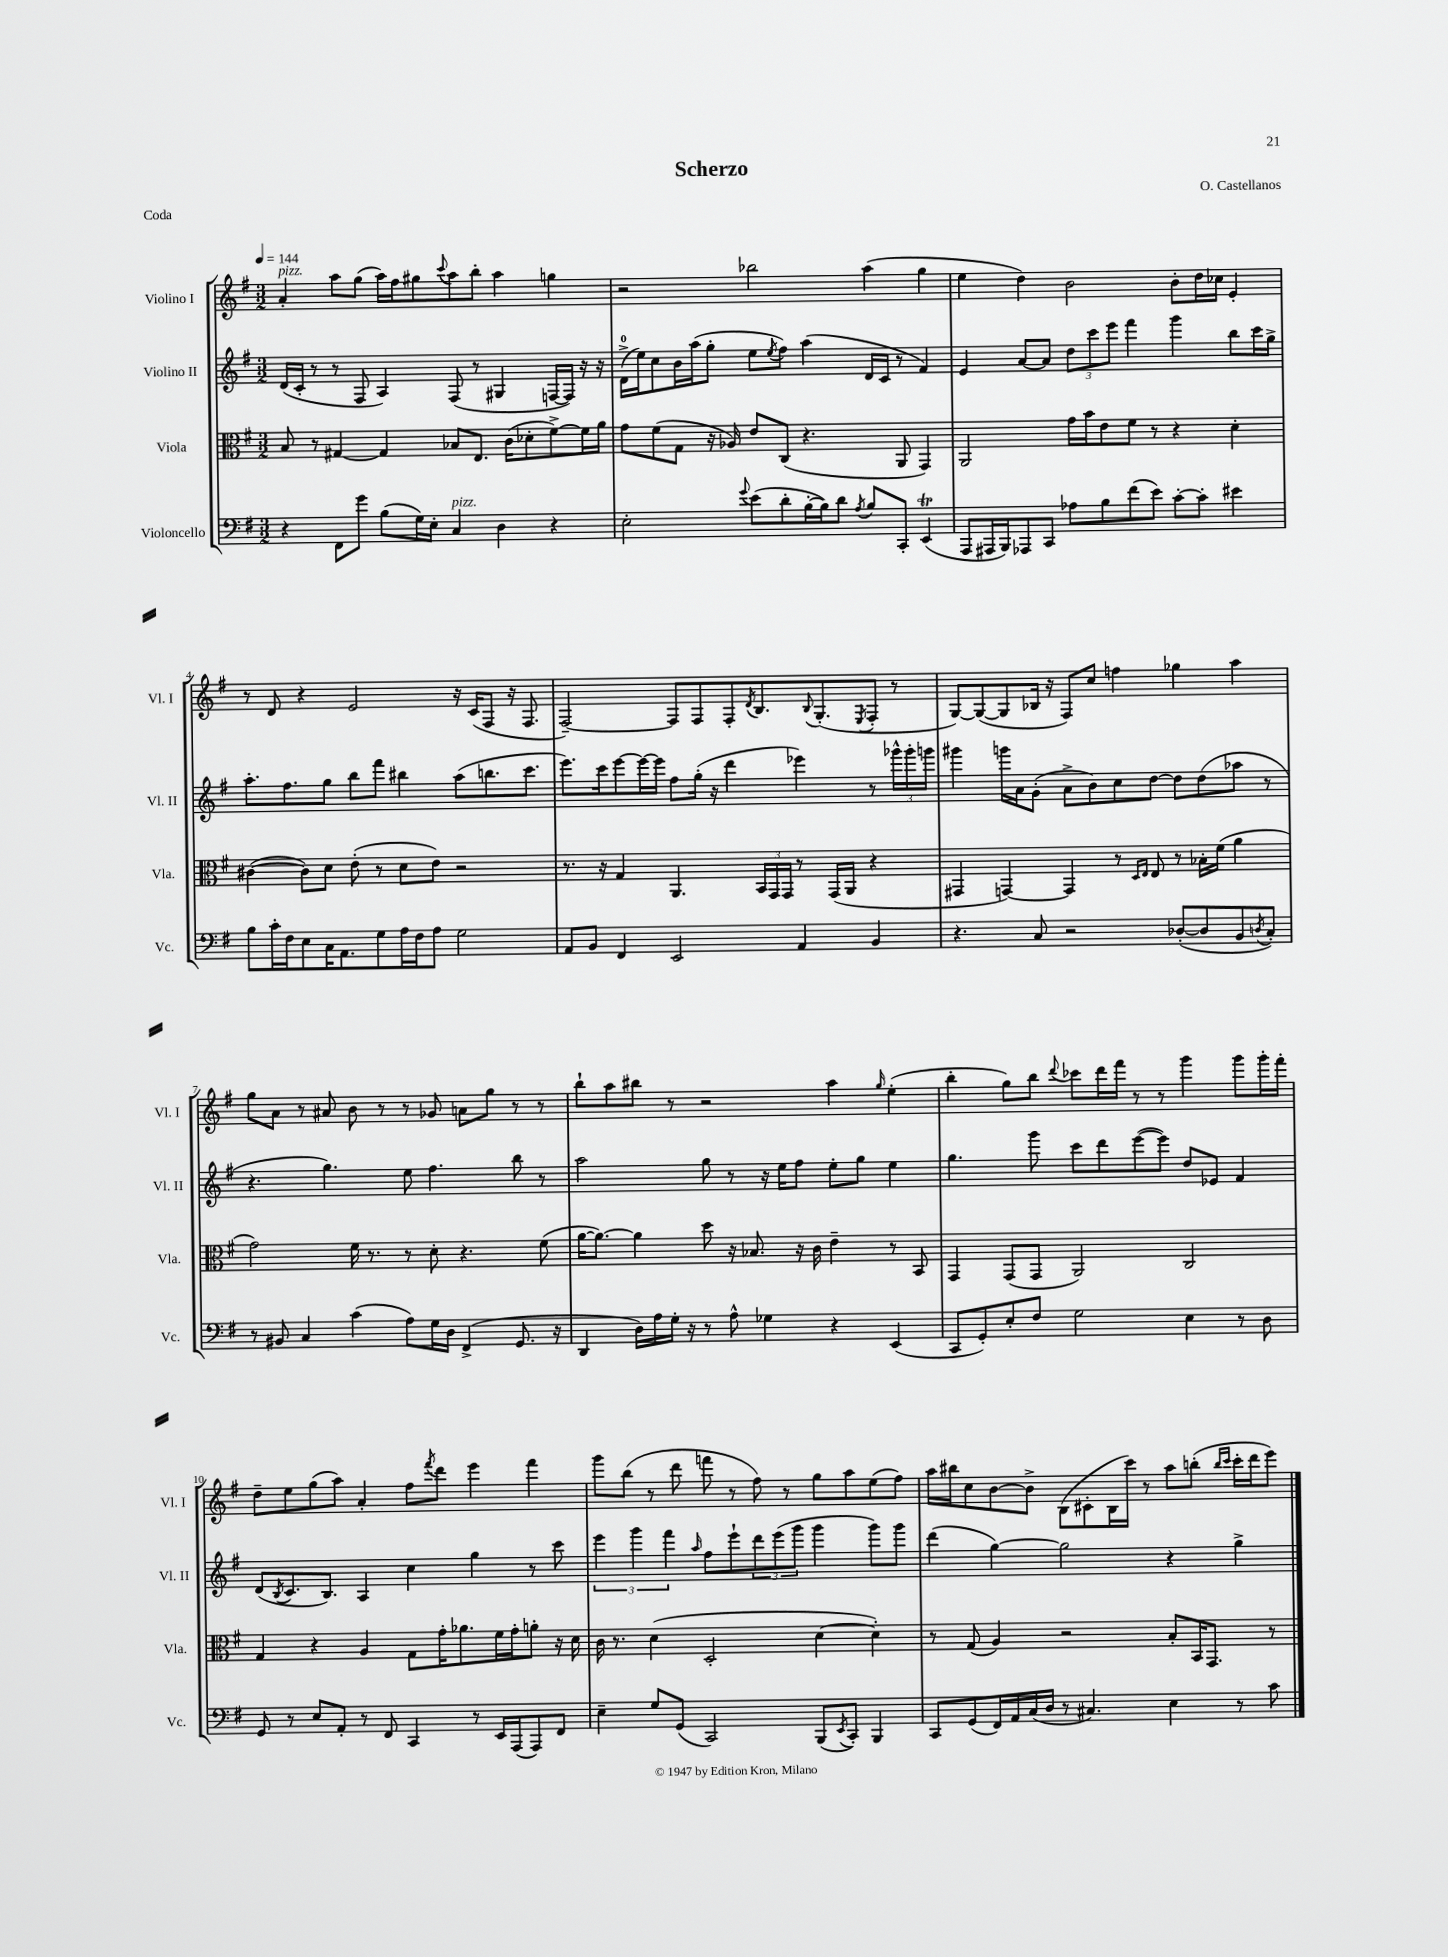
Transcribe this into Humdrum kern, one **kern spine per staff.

**kern	**kern	**kern	**kern
*part4	*part3	*part2	*part1
*staff4	*staff3	*staff2	*staff1
*I"Violoncello	*I"Viola	*I"Violino II	*I"Violino I
*I'Vc.	*I'Vla.	*I'Vl. II	*I'Vl. I
*clefF4	*clefC3	*clefG2	*clefG2
*k[f#]	*k[f#]	*k[f#]	*k[f#]
*M3/2	*M3/2	*M3/2	*M3/2
*MM144	*MM144	*MM144	*MM144
=1	=1	=1	=1
!	!	!	!LO:TX:a:i:t=pizz.
4r	8B/	(16d/LL	4a'/
.	.	16c'/JJ	.
.	8r	8r	.
8FF#\L	[4G#X/	8r	8aa\L
8g\J	.	8F#/	(8gg\J
(8B\L	4G#/]	4A/)	16aa\LL)
.	.	.	16ff#\J
16G\L)	.	.	8gg#X\
16E'\JJ	.	.	.
.	.	.	8qqccc/
!LO:TX:a:i:t=pizz.	!	!	!
4C/	8B-X/L	(8F#/	8aa\
.	8.E/J	8r	8bb'\J
4D\	.	4G#X/	4aa\
.	(16c\KL	.	.
.	8d-X'\	.	.
4r	[8f#^\)	[16Fn/LL	4ggn\
.	.	16F/JJ])	.
.	16f#\L]	16r	.
.	16a\JJ	16r	.
=2	=2	=2	=2
2E'\	8g\L	(16d^\LL	2r
.	.	16ee\J)	.
.	(8f#\	8cc\	.
.	8G\J	16b\L	.
.	.	(16aa\J	.
.	16r	8gg'\J	.
.	16A-X/)	.	.
8qqg/	.	.	.
(8e\L	8e/L	8ee\L	2bb-X\
.	.	8qee/	.
8d'\	(8C/J	8ff#\J)	.
[16B'\L	4.r	(4aa\	.
16B\J])	.	.	.
8d\J	.	.	.
8qA/	.	.	.
8B/L	.	16d/LL	(4aa\
.	.	16c/JJ	.
8CC'/J	8AA/	8r	.
(4EET/	4GG/)	4f#/)	4gg\
=3	=3	=3	=3
8AAA/L	2AA/	4e/	4ee\
16AAA#X/L	.	.	.
16BBB/J)	.	.	.
8AAA-X/	.	[8a/L	4dd\)
8CC/J	.	8a/J]	.
8A-X\L	16g\LL	12dd\L	2b\
.	16b\J	.	.
.	.	12ccc\	.
8B\	8e\	.	.
.	.	12eee\J	.
(8f#\	8f#\J	4fff#\	.
8e\J)	8r	.	.
[8c'\L	4r	4ggg\	8b'\L
8c'\J]	.	.	16dd\L
.	.	.	16cc-X\JJ
4e#X\	4d'\	8bb\L	4e'/
.	.	16ccc\L	.
.	.	16gg^\JJ	.
!!LO:LB:g=z
=4	=4	=4	=4
8B\L	([4c#X\	8.aa'\L	8r
16c'\L	.	.	8d/
16F#\J	.	8.ff#\	.
8E\	8c#\L])	.	4r
16C\K	8d\J	8gg\J	.
8.AA\	.	.	.
.	(8e'\	8bb\L	2e/
8G\	8r	8fff#\J	.
16A\L	8d\L	4bb#X\	.
16F#\J	.	.	.
8A\J	8e\J)	.	.
2G\	2r	(8aa\L	16r
.	.	.	(16c/KL
.	.	8.bbn\	8F#/J
.	.	.	16r
.	.	8.ccc\J	8.F#/
=5	=5	=5	=5
8AA/L	8.r	8.eee\L)	[2F#~/)
8BB/J	.	.	.
.	16r	16ccc\k	.
4FF#/	4G/	[8eee\	.
.	.	16eee\L_	.
.	.	16eee\JJ]	.
2EE/	4.AA/	8ff#\L	8F#/L]
.	.	(16gg'\Jk	8F#/
.	.	16r	.
.	.	4ddd\	8F#'/
.	.	.	8qd/
.	24BB/LL	.	8.B/
.	24GG/	.	.
.	24GG/JJ	.	.
4AA/	8r	4eee-X\)	.
.	.	.	8qqB/
.	.	.	(8.G'/
.	(16GG/LL	.	.
.	16AA/JJ	.	.
.	.	.	8qE/
4BB/	4r	8r	8F#'/J
.	.	24ggg-X^^\LL	8r
.	.	24ggg-'\	.
.	.	24gggn\JJ	.
=6	=6	=6	=6
4.r	4GG#X/	4ggg#X\	[8G/L)
.	.	.	(8G/_
.	[4GGn/)	16gggn\LL	8G/]
.	.	16a\J	.
8C/	.	(8g'\J	16B-X/Jk
.	.	.	16r
2r	4GG/]	8a^\L	8F#/L)
.	.	8b\)	8cc/J
.	8r	8cc\	4ffn\
.	16qqD/LL	.	.
.	16qqE/JJ	.	.
.	8E/	[8dd\J	.
([8D-X'/L	8r	8dd\L]	4gg-X\
8D-/]	16B-X'\LL	(8dd\	.
.	(16f#\JJ	.	.
8BB/	4a\	8aa-X\J	4aa\
8qDn/	.	.	.
8C'/J)	.	8r	.
!!LO:LB:g=z
=7	=7	=7	=7
8r	2g\)	4.r	8gg\L
8BB#X/	.	.	8a\J
4C/	.	.	8r
.	.	4.gg\)	8a#X/
(4c\	16f#\	.	8b\
.	8.r	.	.
.	.	.	8r
8A\L)	8r	8ee\	8r
16G\L	8d'\	4.ff#\	8g-X/
16D\JJ	.	.	.
(4FF#^/	4.r	.	8an\L
.	.	.	8gg\J
8.GG/	.	8bb\	8r
.	(8f#\	8r	8r
16r	.	.	.
=8	=8	=8	=8
4DD/	[16a\KL	2aa\	8bb`\L
.	8.a\J_)	.	.
.	.	.	8aa\
16D\LL)	4a\]	.	8bb#X\J
16A\	.	.	.
16G'\JJ	.	.	8r
16r	.	.	.
8r	8dd\	8gg\	2r
8A^^\	16r	8r	.
.	8.B-X/	.	.
4G-X\	.	16r	.
.	.	16ee\KL	.
.	16r	8ff#\J	.
.	16c\	.	.
4r	4e~\	8ee'\L	4aa\
.	.	8gg\J	.
.	.	.	16qqgg/
(4EE/	8r	4ee\	(4ee'\
.	8BB/	.	.
=9	=9	=9	=9
8CC/L	4GG/	4.gg\	4bb'\
8GG'/)	.	.	.
8E'/	(8GG/L	.	8gg\L)
8F#/J	8GG/J	8ggg\	8bb\J
.	.	.	8qqddd/
2G\	2AA/)	8ccc\L	8ccc-X\L
.	.	8ddd\	16ddd\L
.	.	.	16fff#\JJ
.	.	([8eee\	8r
.	.	8eee\J])	8r
4E\	2C/	8dd/L	4ggg\
.	.	8e-X/J	.
8r	.	4f#/	8ggg\L
8D\	.	.	16ggg'\L
.	.	.	16fff#'\JJ
!!LO:LB:g=z
=10	=10	=10	=10
8GG/	4G/	(8d/L	8dd~\L
.	.	8qB/	.
8r	.	8.c/	8ee\
8E/L	4r	.	(8gg\
.	.	8.B/J)	.
8AA'/J	.	.	8aa\J)
8r	4A/	4A/	4a'/
8FF#/	.	.	.
4CC/	8G\L	4cc\	8ff#\L
.	.	.	8qfff#/
.	16g'\K	.	8ddd\J
.	8.a-X\	.	.
8r	.	4gg\	4eee\
16EE/LL	16f#\L	.	.
(16AAA/J	16g'\J	.	.
8AAA/)	8an'\J	8r	4fff#\
8FF#/J	16r	8ccc\	.
.	16d\	.	.
=11	=11	=11	=11
4E~\	16c\	6eee\	8ggg\L
.	8.r	.	.
.	.	.	(8bb\J
.	.	6ggg\	.
8G/L	(4d\	.	8r
.	.	6fff#\	.
(8GG/J	.	.	8ddd\
.	.	16qqaa/	.
2CC/)	2D'/	8ff#\L	8fffn\
.	.	8eee`\	8r
.	.	12ddd\	8ff#\)
.	.	(12eee\	.
.	.	.	8r
.	.	12ggg\J	.
(8BBB/L	[4d\	4ggg\	8gg\L
8qEE/	.	.	.
8CC'/J)	.	.	8aa\
4BBB/	4d'\])	8ggg\L)	(8ee\
.	.	8ggg\J	8ff#\J)
=12	=12	=12	=12
8CC/L	8r	(4ddd\	16aa\LL
.	.	.	16bb#X\J
(8GG/	(8G/	.	8cc\
16FF#/L)	4A/)	[4gg\)	[8b\
16AA/	.	.	.
(16C/	.	.	8b^\J]
16D/JJ	.	.	.
8r	2r	2gg\]	(8B\L
4.C#X/)	.	.	8c#X'\
.	.	.	16B\L
.	.	.	16ccc\JJ)
.	.	.	8r
4E\	8B'/L	4r	8aa\L
.	16BB/K	.	(8bbn'\J
.	8.GG/J	.	.
.	.	.	16qqbb/LL
.	.	.	16qqccc/JJ
8r	.	4gg^\	16ccc'\LL
.	.	.	16ddd\J
8c\	8r	.	8eee\J)
==	==	==	==
*-	*-	*-	*-
